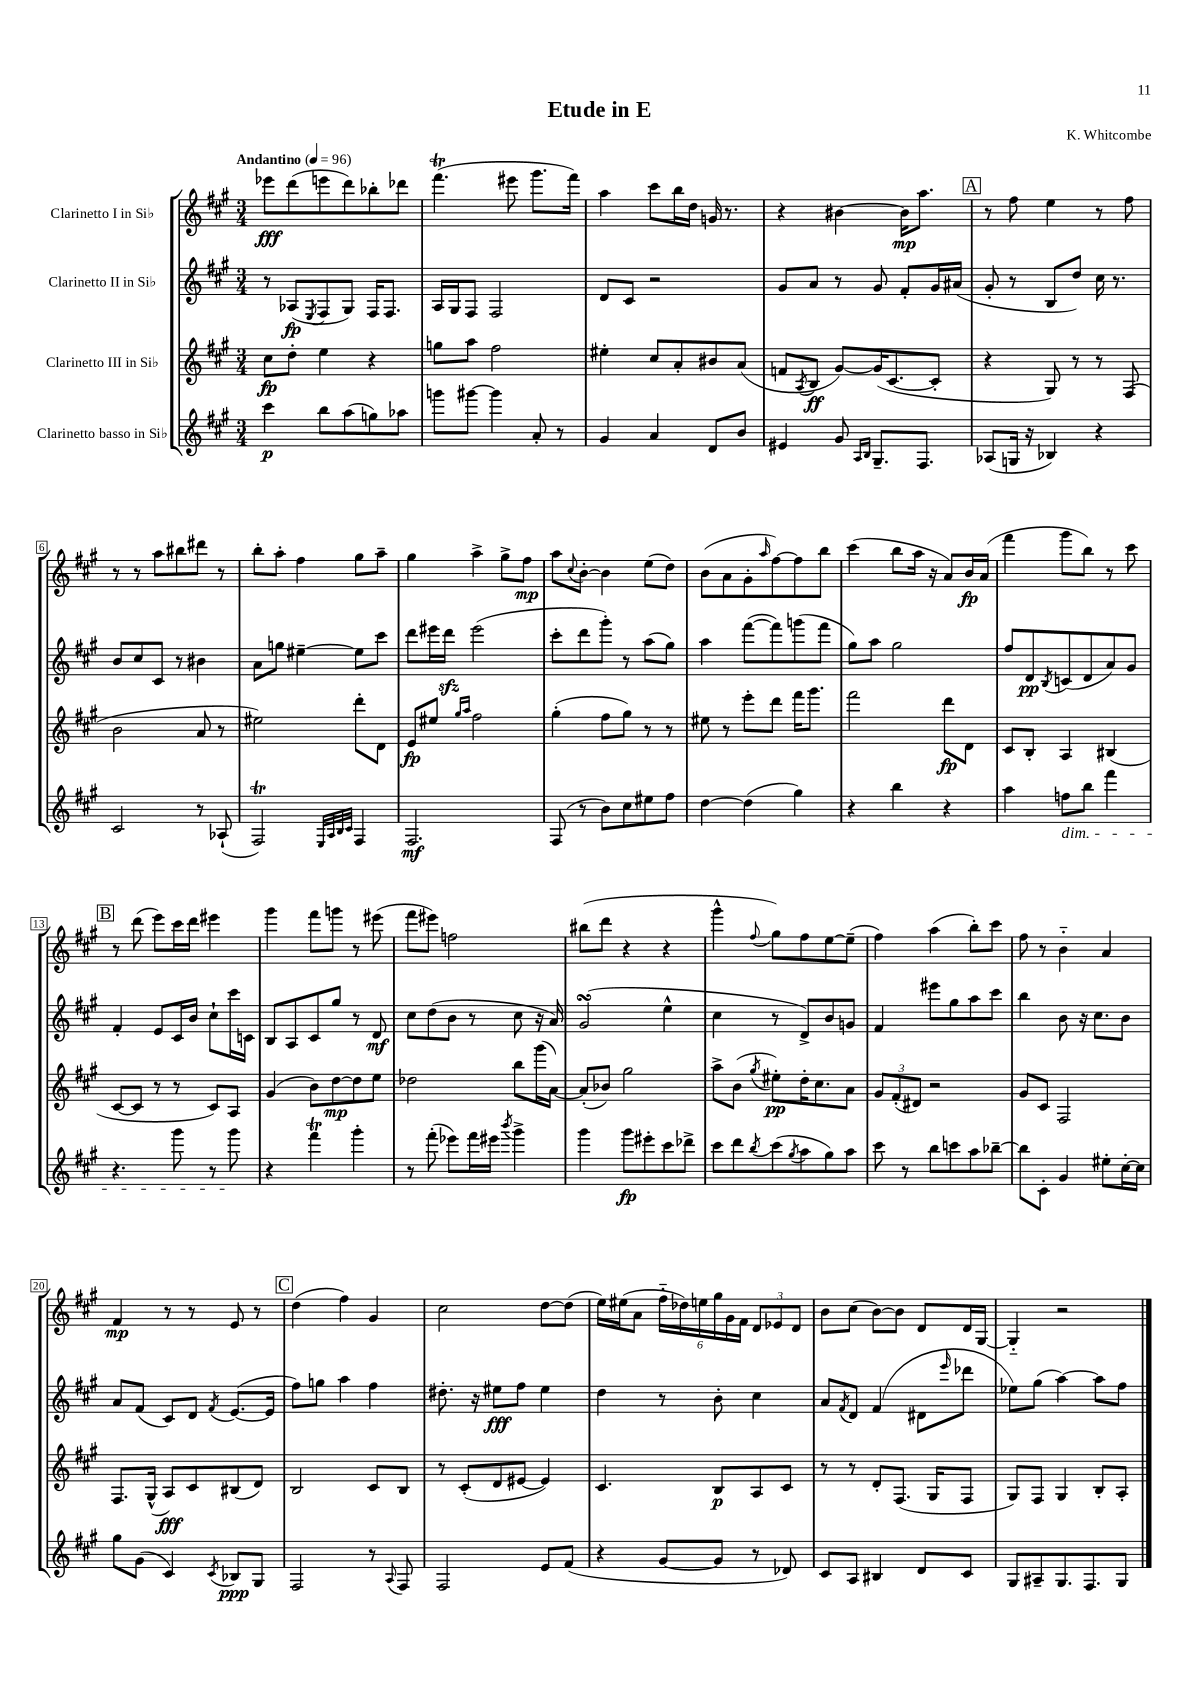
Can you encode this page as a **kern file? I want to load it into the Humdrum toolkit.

**kern	**dynam	**kern	**dynam	**kern	**dynam	**kern	**dynam
*part4	*part4	*part3	*part3	*part2	*part2	*part1	*part1
*staff4	*staff4	*staff3	*staff3	*staff2	*staff2	*staff1	*staff1
*I"Clarinetto basso in Si♭	*	*I"Clarinetto III in Si♭	*	*I"Clarinetto II in Si♭	*	*I"Clarinetto I in Si♭	*
*clefG2	*	*clefG2	*	*clefG2	*	*clefG2	*
*k[f#c#g#]	*	*k[f#c#g#]	*	*k[f#c#g#]	*	*k[f#c#g#]	*
*M3/4	*	*M3/4	*	*M3/4	*	*M3/4	*
*MM96	*	*MM96	*	*MM96	*	*MM96	*
=1	=1	=1	=1	=1	=1	=1	=1
!	!	!	!	!	!	!LO:TX:a:B:t=Andantino	!
4ccc#\	p	8cc#\L	fp	8r	.	8eee-X\L	fff
.	.	8dd'\J	.	(8A-X/L	fp	(8ddd\	.
.	.	.	.	8qE/	.	.	.
8bb\L	.	4ee\	.	8F#/	.	8eeen\	.
(8aa\	.	.	.	8G#/J)	.	8ddd\)	.
8ggn\)	.	4r	.	16F#/KL	.	8bb-X'\	.
.	.	.	.	8.F#/J	.	.	.
8aa-X\J	.	.	.	.	.	8ddd-X\J	.
=2	=2	=2	=2	=2	=2	=2	=2
8gggn\L	.	8ggn\L	.	16A/LL	.	(4.fff#T\	.
.	.	.	.	16G#/J	.	.	.
[8ggg#X\J	.	8aa\J	.	8F#/J	.	.	.
4ggg#\]	.	2ff#\	.	2F#/	.	.	.
.	.	.	.	.	.	8eee#X\	.
8a'/	.	.	.	.	.	8.ggg#\L	.
8r	.	.	.	.	.	.	.
.	.	.	.	.	.	16fff#\Jk)	.
=3	=3	=3	=3	=3	=3	=3	=3
4g#/	.	4ee#X'\	.	8d/L	.	4aa\	.
.	.	.	.	8c#/J	.	.	.
4a/	.	8cc#/L	.	2r	.	8ccc#\L	.
.	.	8a'/	.	.	.	16bb\L	.
.	.	.	.	.	.	16dd\JJ	.
8d/L	.	8b#X/	.	.	.	16gn/	.
.	.	.	.	.	.	8.r	.
8b/J	.	(8a/J	.	.	.	.	.
=4	=4	=4	=4	=4	=4	=4	=4
4e#X/	.	8fn/L	.	8g#/L	.	4r	.
.	.	8qA/	.	.	.	.	.
.	.	8B/J	ff	8a/J	.	.	.
8g#/	.	[8g#/L)	.	8r	.	[4b#X\	.
16qqA/LL	.	.	.	.	.	.	.
16qqB/JJ	.	.	.	.	.	.	.
8.G#~/L	.	(16g#/K]	.	8g#/	.	.	.
.	.	[8.c#/	.	.	.	.	.
.	.	.	.	8f#'/L	.	16b#\KL]	mp
8.F#/J	.	.	.	.	.	8.aa\J	.
.	.	8c#'/J]	.	16g#/L	.	.	.
.	.	.	.	(16a#X/JJ	.	.	.
!!LO:REH:place=s1:t=A
=5	=5	=5	=5	=5	=5	=5	=5
(8A-X/L	.	4r	.	8g#'/	.	8r	.
16Gn/Jk	.	.	.	8r	.	8ff#\	.
16r	.	.	.	.	.	.	.
4B-X/)	.	8G#/)	.	8B/L	.	4ee\	.
.	.	8r	.	8dd/J)	.	.	.
4r	.	8r	.	16cc#\	.	8r	.
.	.	.	.	8.r	.	.	.
.	.	(8F#/	.	.	.	8ff#\	.
!!LO:LB:g=z
=6	=6	=6	=6	=6	=6	=6	=6
2c#/	.	2b\	.	8b/L	.	8r	.
.	.	.	.	8cc#/	.	8r	.
.	.	.	.	8c#/J	.	8aa\L	.
.	.	.	.	8r	.	8bb#X\	.
8r	.	8a/	.	4b#X\	.	8ddd#X\J	.
(8A-X`/	.	8r	.	.	.	8r	.
=7	=7	=7	=7	=7	=7	=7	=7
2F#T/)	.	2ee#X\)	.	8a\L	.	8bb'\L	.
.	.	.	.	8ggn\J	.	8aa'\J	.
.	.	.	.	[4ee#X~\	.	4ff#\	.
32qqE/LLL	.	.	.	.	.	.	.
32qqA/	.	.	.	.	.	.	.
32qqB/	.	.	.	.	.	.	.
32qqc#/JJJ	.	.	.	.	.	.	.
4F#/	.	8ddd'\L	.	8ee#\L]	.	8gg#\L	.
.	.	8d\J	.	8ccc#\J	.	8aa~\J	.
=8	=8	=8	=8	=8	=8	=8	=8
2.F#/	mf	8e/L	fp	8ddd\L	.	4gg#\	.
.	.	8ee#X/J	.	16eee#X\L	.	.	.
.	.	.	.	16dddzz\JJ	.	.	.
.	.	16qqgg#/LL	.	.	.	.	.
.	.	16qqaa/JJ	.	.	.	.	.
.	.	2ff#\	.	(2eee#\	.	4aa^\	.
.	.	.	.	.	.	8gg#^\L	.
.	.	.	.	.	.	8ff#\J	mp
=9	=9	=9	=9	=9	=9	=9	=9
(8F#/	.	(4gg#'\	.	8ccc#'\L	.	8aa\L	.
.	.	.	.	.	.	8qqcc#/	.
8r	.	.	.	8ddd\	.	[8b'\J	.
8b\L)	.	8ff#\L	.	8ggg#'\J)	.	4b\]	.
8cc#\	.	8gg#\J)	.	8r	.	.	.
8ee#X\	.	8r	.	(8aa\L	.	(8ee\L	.
8ff#\J	.	8r	.	8gg#\J)	.	8dd\J)	.
=10	=10	=10	=10	=10	=10	=10	=10
[4dd\	.	8ee#X\	.	4aa\	.	(8b\L	.
.	.	8r	.	.	.	8a\	.
(4dd\]	.	8eee'\L	.	([8fff#\L	.	8g#'\	.
.	.	.	.	.	.	16qqaa/	.
.	.	8ddd\J	.	8fff#\])	.	[8ff#\)	.
4gg#\)	.	16fff#\KL	.	(8gggn\	.	8ff#\]	.
.	.	8.ggg#\J	.	.	.	.	.
.	.	.	.	8fff#\J	.	8bb\J	.
=11	=11	=11	=11	=11	=11	=11	=11
4r	.	2fff#\	.	8gg#\L)	.	(4ccc#\	.
.	.	.	.	8aa\J	.	.	.
4bb\	.	.	.	2gg#\	.	8bb\L	.
.	.	.	.	.	.	16aa\Jk	.
.	.	.	.	.	.	16r	.
4r	.	8ddd\L	fp	.	.	8a/L)	.
.	.	8d\J	.	.	.	16b/L	fp
.	.	.	.	.	.	(16a/JJ	.
=12	=12	=12	=12	=12	=12	=12	=12
4aa\	.	8c#/L	.	8ff#/L	.	4fff#\	.
.	.	8B'/J	.	8d/	pp	.	.
.	.	.	.	8qB/	.	.	.
!LO:TX:b:i:t=dim.	!	!	!	!	!	!	!
8ffn\L	.	4A/	.	(8cn/	.	8ggg#\L	.
8bb\J	.	.	.	8d/	.	8bb\J)	.
4fff#\	.	(4B#X/	.	8a/)	.	8r	.
.	.	.	.	8g#/J	.	8ccc#\	.
!!LO:LB:g=z
!!LO:REH:place=s1:t=B
=13	=13	=13	=13	=13	=13	=13	=13
4.r	.	[8c#/L	.	4f#'/	.	8r	.
.	.	8c#/J]	.	.	.	(8ddd\	.
.	.	8r	.	8e/L	.	8eee\L)	.
8ggg#\	.	8r	.	16c#/L	.	16ccc#\L	.
.	.	.	.	16b/JJ	.	16ddd\JJ	.
8r	.	8c#/L)	.	8cc#`\L	.	4eee#X\	.
8ggg#\	.	8A/J	.	16ccc#\L	.	.	.
.	.	.	.	16cn\JJ	.	.	.
=14	=14	=14	=14	=14	=14	=14	=14
4r	.	(4g#/	.	8B/L	.	4ggg#\	.
.	.	.	.	8A/	.	.	.
4fff#T\	.	8b\L)	.	8c#/	.	8fff#\L	.
.	.	[8dd\	mp	8gg#/J	.	8gggn\J	.
4ggg#'\	.	8dd\]	.	8r	.	8r	.
.	.	8ee\J	.	8d/	mf	(8eee#X\	.
=15	=15	=15	=15	=15	=15	=15	=15
8r	.	2dd-X\	.	8cc#\L	.	8fff#\L	.
(8fff#'\	.	.	.	(8dd\	.	8eee#X\J)	.
8eee-X\L)	.	.	.	8b\J	.	2ffn\	.
16fff#\L	.	.	.	8r	.	.	.
16eee#X\JJ	.	.	.	.	.	.	.
8qbbb/	.	.	.	.	.	.	.
4ggg#^\	.	8bb\L	.	8cc#\	.	.	.
.	.	(16ggg#\L	.	16r	.	.	.
.	.	[16a\JJ)	.	16a/)	.	.	.
=16	=16	=16	=16	=16	=16	=16	=16
4ggg#\	.	(8a'/L]	.	(2g#sSsS/	.	(8bb#X\L	.
.	.	8b-X/J)	.	.	.	8ddd\J	.
8ggg#\L	fp	2gg#\	.	.	.	4r	.
8eee#X'\	.	.	.	.	.	.	.
8ccc#\	.	.	.	4ee^^\	.	4r	.
8ddd-X^\J	.	.	.	.	.	.	.
=17	=17	=17	=17	=17	=17	=17	=17
8ccc#\L	.	8aa^\L	.	4cc#\	.	4ggg#^^\	.
8ddd\	.	(8b\J	.	.	.	.	.
8qbb/	.	8qgg#/	.	.	.	8qqff#/	.
(8ccc#\	.	8ee#X'\L)	pp	8r	.	8gg#\L)	.
8qgg#/	.	.	.	.	.	.	.
8aa\	.	16dd'\K	.	8d^/L)	.	8ff#\	.
.	.	8.cc#\	.	.	.	.	.
8gg#\)	.	.	.	8b/	.	[8ee\	.
8aa\J	.	8a\J	.	8gn/J	.	(8ee~\J]	.
=18	=18	=18	=18	=18	=18	=18	=18
8ccc#\	.	12g#/L	.	4f#/	.	4ff#\)	.
.	.	(12f#'/	.	.	.	.	.
8r	.	.	.	.	.	.	.
.	.	12d#X/J)	.	.	.	.	.
8bb\L	.	2r	.	8eee#X\L	.	(4aa\	.
8cccn\	.	.	.	8gg#\	.	.	.
8aa\	.	.	.	8aa\	.	8bb'\L)	.
[8bb-X~\J	.	.	.	8ccc#\J	.	8ccc#\J	.
=19	=19	=19	=19	=19	=19	=19	=19
8bb-\L]	.	8g#/L	.	4bb\	.	8ff#\	.
8c#'\J	.	8c#/J	.	.	.	8r	.
4g#/	.	2F#/	.	8b\	.	4b\	.
.	.	.	.	16r	.	.	.
.	.	.	.	8.cc#\L	.	.	.
8ee#X'\L	.	.	.	.	.	4a/	.
[16cc#'\L	.	.	.	8b\J	.	.	.
16cc#\JJ]	.	.	.	.	.	.	.
!!LO:LB:g=z
=20	=20	=20	=20	=20	=20	=20	=20
8gg#\L	.	8.F#/L	.	8a/L	.	4f#/	mp
(8g#\J	.	.	.	(8f#/J	.	.	.
.	.	(16G#^^/Jk	.	.	.	.	.
4c#/)	.	8A/L)	fff	8c#/L)	.	8r	.
.	.	8c#/	.	8d/J	.	8r	.
8qc#/	.	.	.	8qf#/	.	.	.
8B-X/L	ppp	(8B#X/	.	([8.e/L	.	8e/	.
8G#/J	.	8d/J)	.	.	.	8r	.
.	.	.	.	16e/Jk]	.	.	.
!!LO:REH:place=s1:t=C
=21	=21	=21	=21	=21	=21	=21	=21
2F#/	.	2B/	.	8ff#\L)	.	(4dd\	.
.	.	.	.	8ggn\J	.	.	.
.	.	.	.	4aa\	.	4ff#\)	.
8r	.	8c#/L	.	4ff#\	.	4g#/	.
8qqA/	.	.	.	.	.	.	.
8F#/	.	8B/J	.	.	.	.	.
=22	=22	=22	=22	=22	=22	=22	=22
2F#/	.	8r	.	8.dd#X'\	.	2cc#\	.
.	.	(8c#'/L	.	.	.	.	.
.	.	.	.	16r	.	.	.
.	.	8d/	.	8ee#X\L	fff	.	.
.	.	[8e#X/J	.	8ff#\J	.	.	.
8e/L	.	4e#/])	.	4ee#\	.	[8dd\L	.
(8f#/J	.	.	.	.	.	(8dd\J]	.
=23	=23	=23	=23	=23	=23	=23	=23
4r	.	4.c#/	.	4dd\	.	16ee\LL)	.
.	.	.	.	.	.	(16ee#X\J	.
.	.	.	.	.	.	8a\J	.
[8g#/L	.	.	.	8r	.	24ff#\LL	.
.	.	.	.	.	.	24dd-X\)	.
.	.	.	.	.	.	24een\	.
8g#/J]	.	8B/L	p	8b'\	.	24gg#\	.
.	.	.	.	.	.	24g#\	.
.	.	.	.	.	.	24f#\JJ	.
8r	.	8A/	.	4cc#\	.	12d/L	.
.	.	.	.	.	.	12e-X/	.
8d-X/)	.	8c#/J	.	.	.	.	.
.	.	.	.	.	.	12d/J	.
=24	=24	=24	=24	=24	=24	=24	=24
8c#/L	.	8r	.	8a/L	.	8b\L	.
.	.	.	.	8qf#/	.	.	.
8A/J	.	8r	.	8d/J	.	(8cc#\J	.
4B#X/	.	8d'/L	.	(4f#/	.	[8b\L)	.
.	.	(8.F#/J	.	.	.	8b\J]	.
8d/L	.	.	.	8d#X\L	.	8d/L	.
.	.	16G#/KL	.	.	.	.	.
.	.	.	.	16qqeee/	.	.	.
8c#/J	.	8F#/J	.	8ddd-X\J	.	16d/L	.
.	.	.	.	.	.	[16G#/JJ	.
=25	=25	=25	=25	=25	=25	=25	=25
8G#/L	.	8G#/L)	.	8ee-X\L)	.	4G#/]	.
8A#X~/	.	8F#/J	.	(8gg#\J	.	.	.
8.G#/	.	4G#/	.	[4aa\)	.	2r	.
8.F#/	.	.	.	.	.	.	.
.	.	8B'/L	.	8aa\L]	.	.	.
8G#/J	.	8A'/J	.	8ff#\J	.	.	.
==	==	==	==	==	==	==	==
*-	*-	*-	*-	*-	*-	*-	*-
